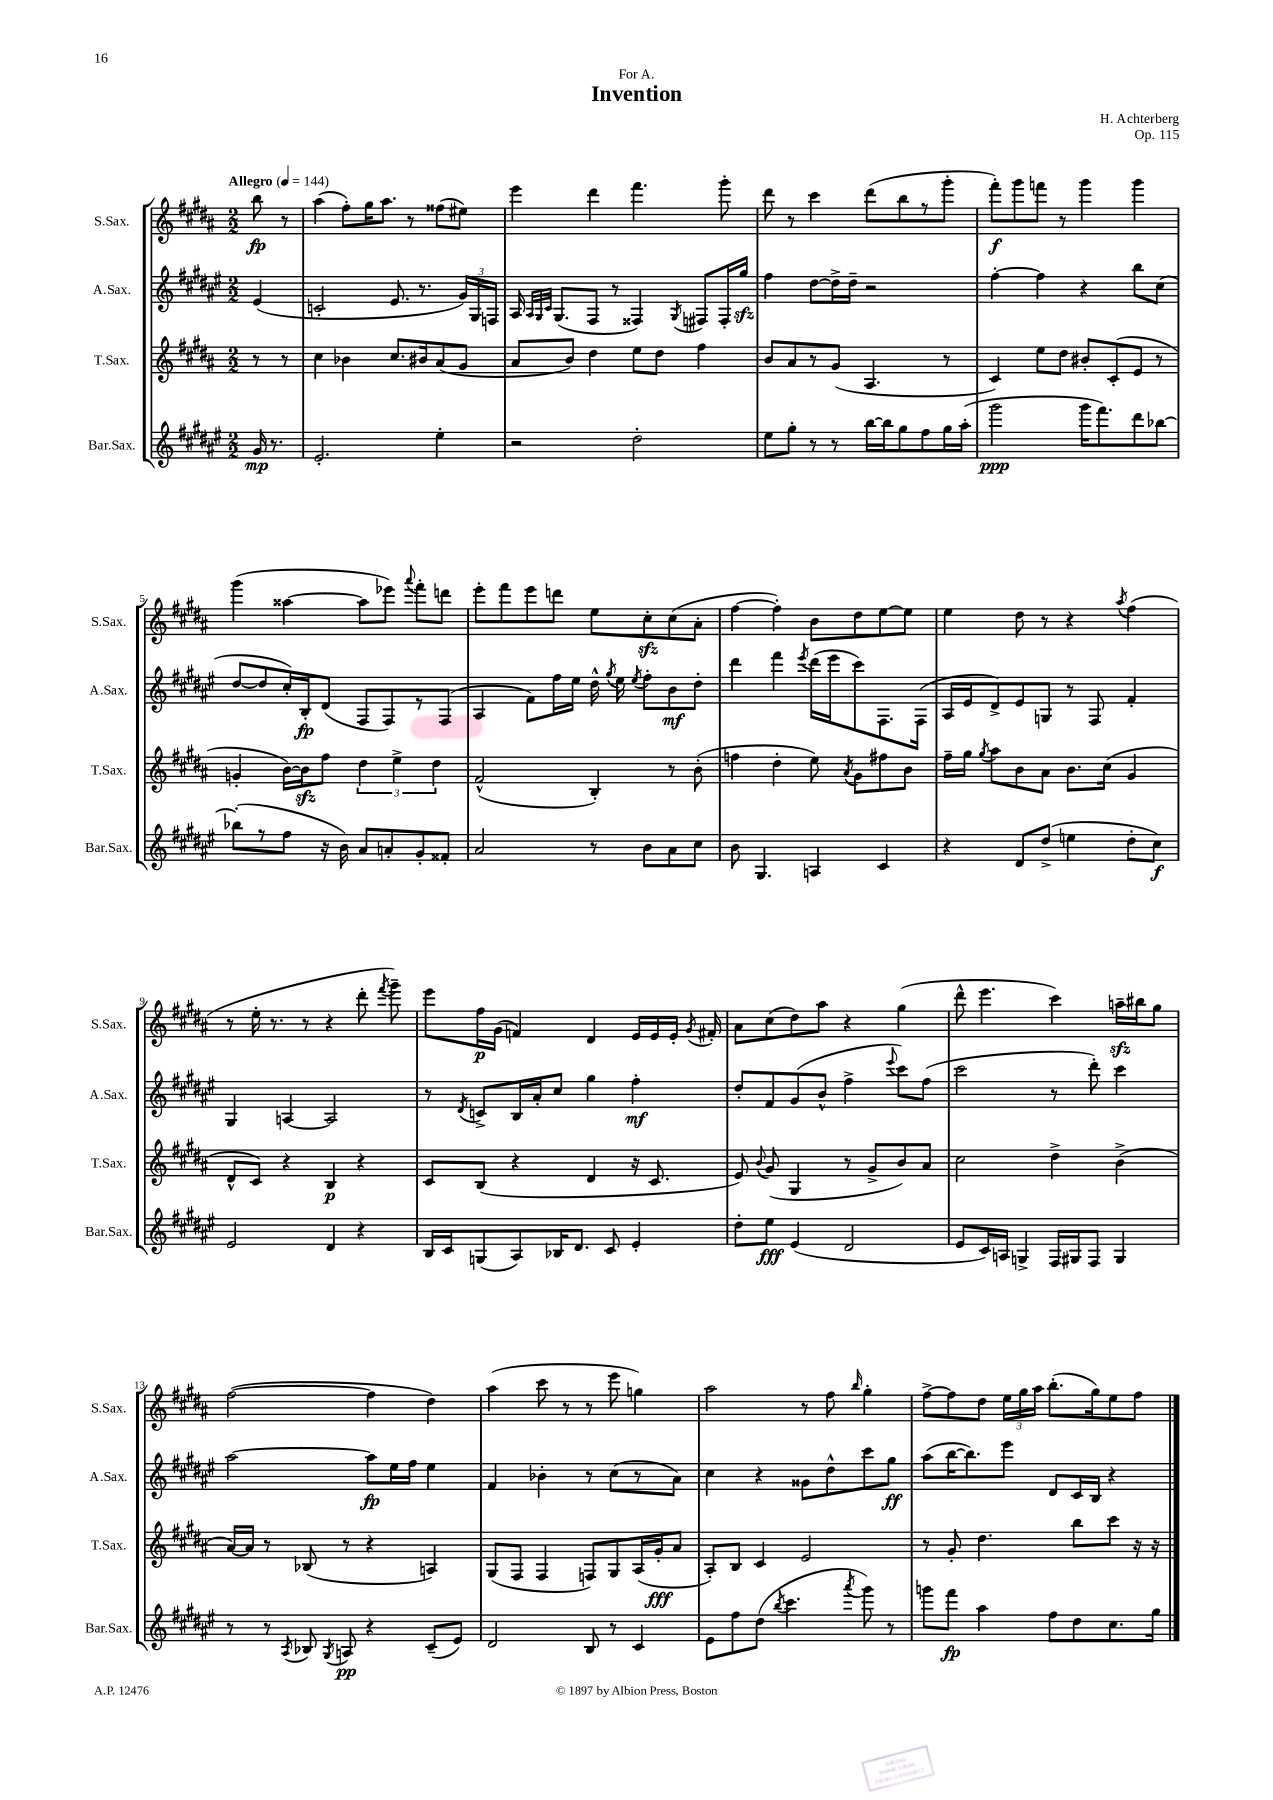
\header { title = "Invention" composer = "H. Achterberg" dedication = "For A." opus = "Op. 115" }
<<
\new StaffGroup <<
\new Staff = "s0" \with { instrumentName = "S.Sax." shortInstrumentName = "S.Sax." } {
    \clef treble \key b \major \numericTimeSignature \time 2/2 \partial 4 \tempo "Allegro" 4 = 144
    \autoBeamOff b''8\fp r8 |
    ais''4( fis''8[-.) gis''16 ais''8.] r8 fisis''8[( eis''8]) |
    e'''4 dis'''4 fis'''4. gis'''8-. |
    dis'''8 r8 cis'''4 dis'''8[( b''8 r8 gis'''8]-. |
    fis'''8[-.\f) gis'''8 f'''8] r8 gis'''4 gis'''4 |
    gis'''4( aisis''4~ aisis''8[ ees'''8]) \appoggiatura { ais'''8 } fis'''8[-. d'''8] |
    e'''8[-. fis'''8 e'''8 d'''8] e''8[ cis''8-.\sfz cis''8( ais'8]-. |
    fis''4~ fis''4-.) b'8[ dis''8 e''8~ e''8] |
    e''4 dis''8 r8 r4 \acciaccatura { ais''8 } fis''4( |
    r8 e''16-. r8. r8 r4 dis'''8-. \acciaccatura { fis'''8 } gis'''8--) |
    e'''8[ fis''16\p gis'16]( f'4) dis'4 e'16[ e'16 e'16]-. \acciaccatura { gis'8 } fis'16-. |
    ais'8[ cis''8( dis''8) ais''8] r4 gis''4( |
    dis'''8-^ e'''4. cis'''4) a''16[--\sfz bis''16 gis''8] |
    fis''2~( fis''4 dis''4) |
    ais''4( cis'''8 r8 r8 e'''8 g''4) |
    ais''2 r8 fis''8 \grace { b''16 } gis''4-. |
    fis''8[~-> fis''8 dis''8] \tuplet 3/2 { e''16[ gis''16 ais''16] } b''8.[-.( gis''16) e''8 fis''8] \bar "|." |
}
\new Staff = "s1" \with { instrumentName = "A.Sax." shortInstrumentName = "A.Sax." } {
    \clef treble \key fis \major \numericTimeSignature \time 2/2 \partial 4
    \autoBeamOff eis'4( |
    c'2-. eis'8. r8. \tuplet 3/2 { gis'16[) gis16 f16] } |
    ais16 \grace { ais32[ gis32 cis'32] } gis8.[( fis8] r8 fisis4) \acciaccatura { gis8 } fis8[ fis16-. gis''16]\sfz |
    fis''4 dis''8[~ dis''16-> dis''16]-- r2 |
    fis''4~-. fis''4 r4 b''8[ cis''8]( |
    dis''8[~ dis''8 cis''16-.) b16-.\fp dis'8]( fis8[ fis8) r8 fis8]( |
    ais4 fis'8[) fis''16 eis''16] dis''16-^ \acciaccatura { gis''8 } eis''16 \acciaccatura { eis''8 } fis''8[-. b'8\mf dis''8]-. |
    dis'''4 fis'''4 \acciaccatura { eis'''8 } dis'''16[( eis'''16 cis'''8) fis8. fis16]( |
    ais16[ eis'16 dis'8->) eis'8 g8] r8 fis8 fis'4-. |
    gis4 a4~ a2 |
    r8 \acciaccatura { dis'8 } c'8[-> b16 ais'16-. cis''8] gis''4 fis''4-.\mf |
    dis''8[-. fis'8 gis'8( b'8]-^ fis''4-> \appoggiatura { eis'''8 } cis'''8[) fis''8]( |
    cis'''2 r8 dis'''8-.) cis'''4 |
    ais''2~ ais''8[\fp eis''16 fis''16] eis''4 |
    fis'4 bes'4-. r8 cis''8[( r8 ais'8]) |
    cis''4 r4 gisis'8[ dis''8-^ cis'''8 gis''8]\ff |
    ais''8[( b''16~ b''8.) eis'''8] dis'8[ cis'16 b16] r4 \bar "|." |
}
\new Staff = "s2" \with { instrumentName = "T.Sax." shortInstrumentName = "T.Sax." } {
    \clef treble \key b \major \numericTimeSignature \time 2/2 \partial 4
    \autoBeamOff r8 r8 |
    cis''4 bes'4 cis''8.[ bis'16 ais'8( gis'8] |
    ais'8[ b'8]) dis''4 e''8[ dis''8] fis''4 |
    b'8[ ais'8 r8 gis'8]( ais4. r8 |
    cis'4) e''8[ dis''8] bis'8[-. cis'8-.( e'8] r8 |
    g'4-. b'16[~) b'16\sfz fis''8] \tuplet 3/2 { dis''4 e''4-> dis''4 } |
    fis'2-^( b4-.) r8 b'8-.( |
    f''4 dis''4-. e''8) \acciaccatura { ais'8 } gis'8[ fis''8 b'8] |
    fis''16[-- gis''16] \acciaccatura { gis''8 } ais''8[ b'8 ais'8] b'8.[ cis''16]( gis'4 |
    dis'8[-^ cis'8]) r4 b4\p r4 |
    cis'8[ b8]( r4 dis'4 r16 cis'8. |
    e'8) \appoggiatura { b'8 } gis'8( gis4 r8 gis'8[-> b'8) ais'8] |
    cis''2 dis''4-> b'4->( |
    ais'16[~) ais'16] r8 bes8( r8 r4 a4) |
    gis8[( fis8] fis4 f8[) gis8 ais16( gis'16-.\fff ais'8] |
    ais8[-.) b8] cis'4 e'2 |
    r8 gis'8-. dis''4. b''8[ cis'''8] r16 r16 \bar "|." |
}
\new Staff = "s3" \with { instrumentName = "Bar.Sax." shortInstrumentName = "Bar.Sax." } {
    \clef treble \key fis \major \numericTimeSignature \time 2/2 \partial 4
    \autoBeamOff gis'16\mp r8. |
    eis'2.-. eis''4-. |
    r2 dis''2-. |
    eis''8[ gis''8]-. r8 r8 b''16[~ b''16 gis''8 fis''8 gis''16 ais''16]-.( |
    gis'''2\ppp gis'''16[ fis'''8.) dis'''8 bes''8]~ |
    bes''8[-.( r8 fis''8] r16 b'16) ais'8[ a'8-. gis'8-. fisis'8]-. |
    ais'2 r8 b'8[ ais'8 cis''8] |
    b'8 gis4. a4 cis'4 |
    r4 dis'8[ dis''8]->( e''4 dis''8[-. cis''8]\f) |
    eis'2 dis'4 r4 |
    b16[ cis'16 g8( ais8) bes16 dis'8.] cis'8 eis'4-. |
    dis''8[-. eis''8]\fff eis'4( dis'2 |
    eis'8[ cis'16) a16] g4-> fis16[ gis16 fis8] gis4 |
    r8 r8 \acciaccatura { ais8 } bes8 \acciaccatura { gis8 } a8\pp r4 cis'8[--( eis'8]) |
    dis'2 b8 r8 cis'4 |
    eis'8[ fis''8 dis''8]( \acciaccatura { b''8 } cis'''4. \acciaccatura { ais'''8 } gis'''8) r8 |
    g'''8[ fis'''8]\fp ais''4 fis''8[ dis''8 cis''8. gis''16] \bar "|." |
}
>>
>>
